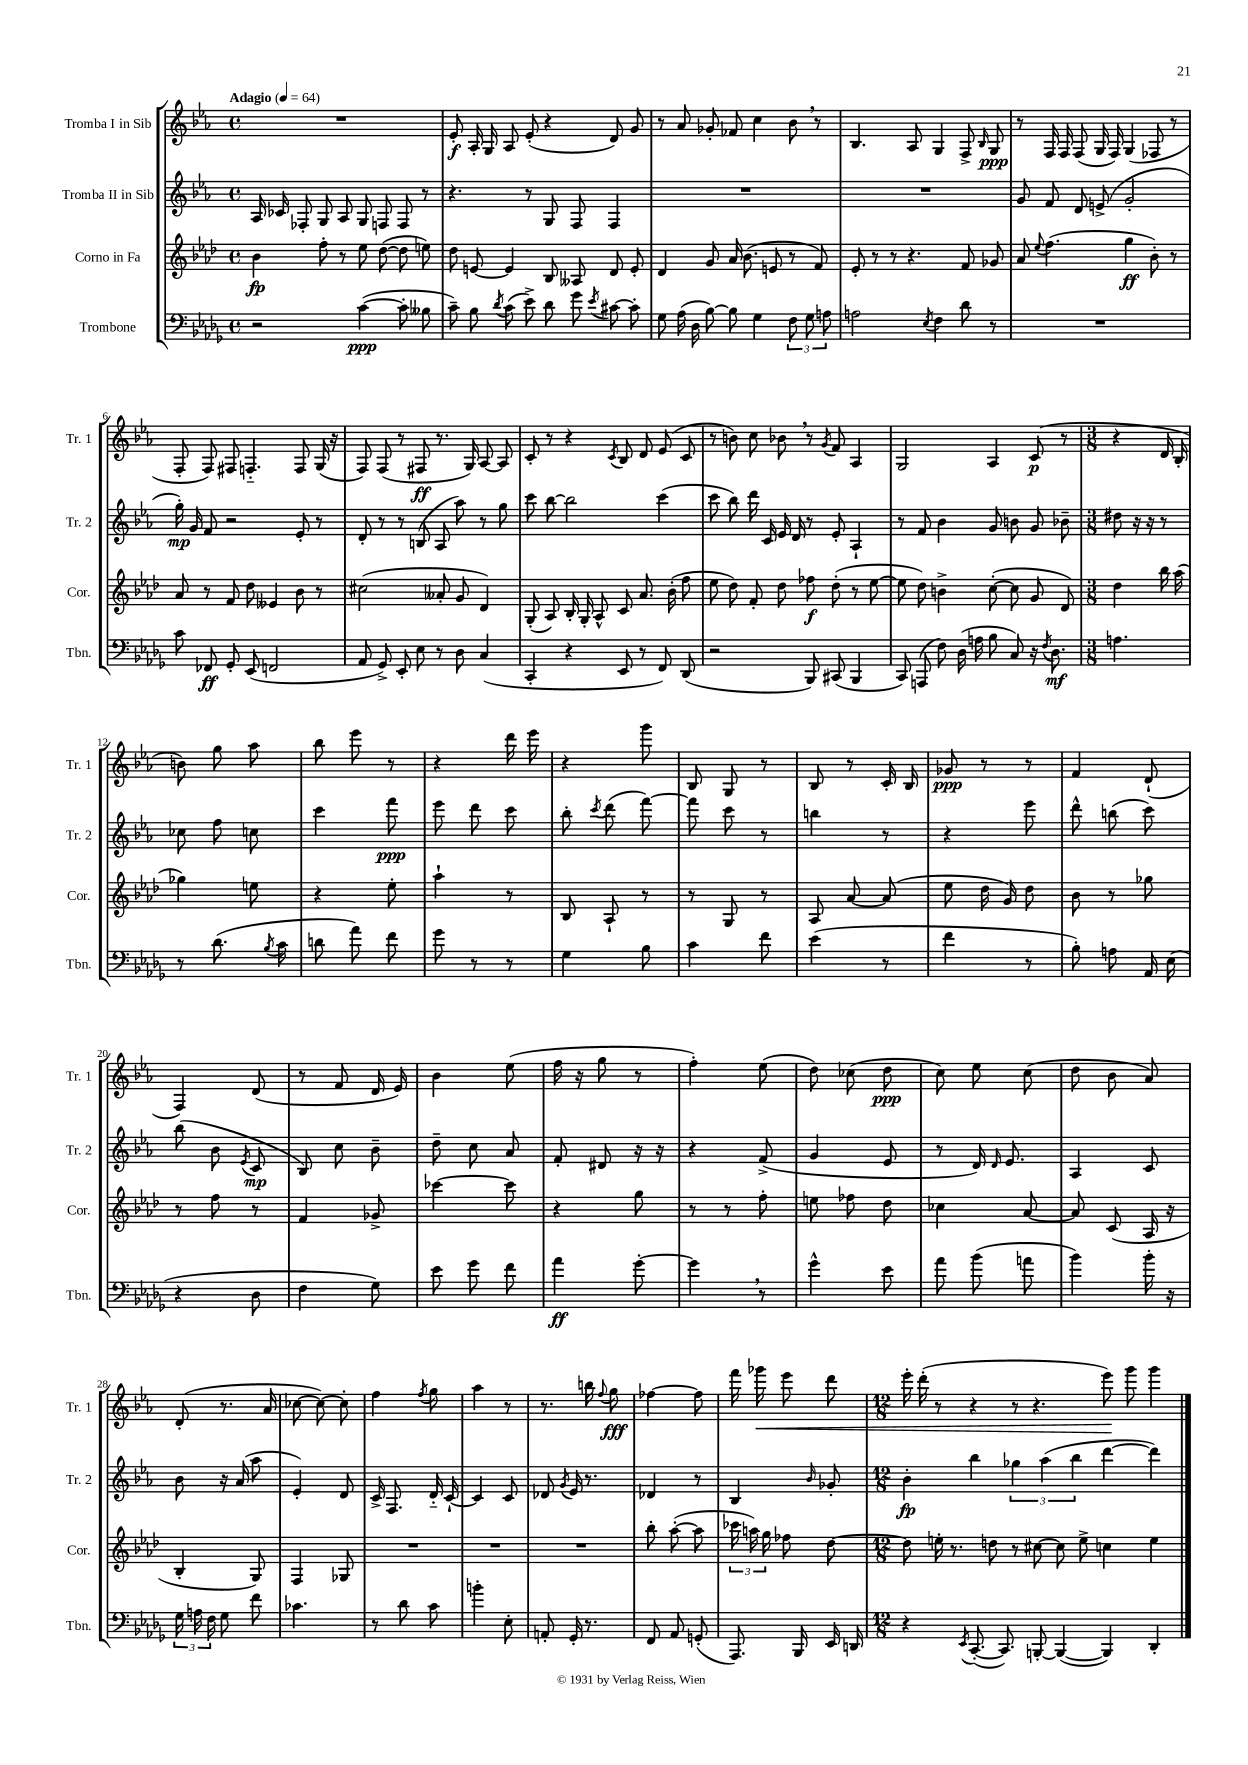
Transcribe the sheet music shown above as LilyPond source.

<<
\new StaffGroup <<
\new Staff = "s0" \with { instrumentName = "Tromba I in Sib" shortInstrumentName = "Tr. 1" } {
    \clef treble \key ees \major \defaultTimeSignature \time 4/4 \tempo "Adagio" 4 = 64
    \autoBeamOff R1 |
    ees'8-.\f aes16-. g16 aes8 ees'8-.( r4 d'8) g'8 |
    r8 aes'8 ges'8-. fes'8 c''4 bes'8 \breathe r8 |
    bes4. aes8 g4 f8-> \grace { bes16 } g8\ppp |
    r8 f16 f16 f8( g16 f16) g4( fes8 r8 |
    f8-. f8) fis8 f4.-_ f8 g16( r16 |
    f8) f8( r8 fis8\ff r8. g16) aes8~ aes8 |
    c'8-. r8 r4 \acciaccatura { c'8 } bes8 d'8 ees'8( c'8 |
    r8 b'8) c''8 bes'8 \breathe r8 \acciaccatura { g'8 } f'8 aes4 |
    g2 aes4 c'8\p( r8 |
    \numericTimeSignature \time 3/8 r4 d'16 bes16-. |
    b'8) g''8 aes''8 |
    bes''8 ees'''8 r8 |
    r4 d'''16 ees'''16 |
    r4 g'''8 |
    bes8 g8 r8 |
    bes8 r8 c'16-. bes16 |
    ges'8\ppp r8 r8 |
    f'4 d'8-!( |
    f4) d'8( |
    r8 f'8 d'16 ees'16) |
    bes'4 ees''8( |
    f''16 r16 g''8 r8 |
    f''4-.) ees''8( |
    d''8) ces''8( d''8\ppp |
    c''8) ees''8 c''8( |
    d''8 bes'8 aes'8) |
    d'8-.( r8. aes'16 |
    ces''8~ ces''8~) ces''8-. |
    f''4 \acciaccatura { f''8 } g''8 |
    aes''4 r8 |
    r8. b''16 \appoggiatura { f''8 } g''8\fff |
    fes''4~ fes''8 |
    f'''16 ges'''16\< ees'''8 d'''8 |
    \numericTimeSignature \time 12/8 ees'''16-. d'''16-.( r8 r4 r8 r4. ees'''8\!) g'''8 g'''4 \bar "|." |
}
\new Staff = "s1" \with { instrumentName = "Tromba II in Sib" shortInstrumentName = "Tr. 2" } {
    \clef treble \key ees \major \defaultTimeSignature \time 4/4
    \autoBeamOff aes16 ces'16 fes8-. g8 aes8 g8 f8 f8 r8 |
    r4. r8 g8 f8 f4 |
    R1 |
    R1 |
    g'8 f'8 d'8 e'8->( g'2-. |
    g''16-.\mp) g'16 f'8 r2 ees'8-. r8 |
    d'8-. r8 r8 b8( aes8 aes''8) r8 g''8 |
    c'''8 bes''8~ bes''2 c'''4( |
    c'''8 bes''8) d'''16 c'16 ees'16 d'16 r8 ees'8-. aes4-! |
    r8 f'8 bes'4 g'8 b'8 g'8 bes'8-- |
    \numericTimeSignature \time 3/8 dis''8 r16 r16 r8 |
    ces''8 f''8 c''8 |
    c'''4 f'''8\ppp |
    ees'''8 d'''8 c'''8 |
    bes''8-. \acciaccatura { c'''8 } d'''8( f'''8~) |
    f'''8 c'''8 r8 |
    b''4 r8 |
    r4 ees'''8 |
    d'''8-^ b''8( c'''8) |
    bes''8( bes'8 \acciaccatura { ees'8 } c'8\mp |
    bes8) c''8 bes'8-- |
    d''8-- c''8 aes'8 |
    f'8-. dis'8 r16 r16 |
    r4 f'8->( |
    g'4 ees'8 |
    r8 d'16) \grace { d'16 } ees'8. |
    aes4 c'8 |
    bes'8 r16 aes'16( aes''8 |
    ees'4-.) d'8 |
    c'16-> f8. d'16-_ c'16~-! |
    c'4 c'8 |
    des'8 \acciaccatura { g'8 } ees'16 r8. |
    des'4 r8 |
    bes4 \grace { bes'16 } ges'8-. |
    \numericTimeSignature \time 12/8 bes'4-.\fp bes''4 \tuplet 3/2 { ges''4 aes''4( bes''4 } d'''4~ d'''4) \bar "|." |
}
\new Staff = "s2" \with { instrumentName = "Corno in Fa" shortInstrumentName = "Cor." } {
    \clef treble \key aes \major \defaultTimeSignature \time 4/4
    \autoBeamOff bes'4\fp f''8-. r8 ees''8 des''8~( des''8 e''8) |
    des''8 e'8~ e'4 bes8 aeses8 des'8 e'8-. |
    des'4 g'8 aes'16 bes'8.( e'8 r8 f'8) |
    ees'8-. r8 r8 r4. f'8 ges'8 |
    aes'8 \appoggiatura { ees''8 } f''4.( g''4\ff bes'8-.) r8 |
    aes'8 r8 f'8 des''8 eeses'4 bes'8 r8 |
    cis''2( aeses'8-. g'8 des'4) |
    g8-.( aes8) bes16-. g16-. aes8-^ c'8 aes'8. bes'16-.( f''8 |
    ees''8 des''8) f'8-. des''8 fes''8\f des''8-.( r8 ees''8~ |
    ees''8 des''8) b'4-> c''8~-.( c''8 g'8 des'8) |
    \numericTimeSignature \time 3/8 des''4 bes''16 aes''16( |
    ges''4) e''8 |
    r4 ees''8-. |
    aes''4-! r8 |
    bes8 aes8-! r8 |
    r8 g8 r8 |
    aes8 aes'8~ aes'8( |
    ees''8 des''16 g'16) des''8 |
    bes'8 r8 ges''8 |
    r8 f''8 r8 |
    f'4 ges'8-> |
    ces'''4~ ces'''8 |
    r4 g''8 |
    r8 r8 f''8-. |
    e''8 fes''8 des''8 |
    ces''4 aes'8~ |
    aes'8 c'8( aes16 r16 |
    bes4-. g8) |
    f4 ges8 |
    R4. |
    R4. |
    R4. |
    bes''8-. aes''8~-.( aes''8 |
    \tuplet 3/2 { ces'''16 a''16) g''16 } fes''8 des''8~ |
    \numericTimeSignature \time 12/8 des''8 e''16-. r8. d''8 r8 cis''8~ cis''8 e''8-> c''4 e''4 \bar "|." |
}
\new Staff = "s3" \with { instrumentName = "Trombone" shortInstrumentName = "Tbn." } {
    \clef bass \key des \major \defaultTimeSignature \time 4/4
    \autoBeamOff r2 c'4~\ppp( c'8-. beses8 |
    c'8--) bes8 \acciaccatura { des'8 } c'8( ees'8->) des'8 ges'8 \acciaccatura { ees'8 } cis'8~ cis'8-. |
    ges8 aes16( des16 bes8~) bes8 ges4 \tuplet 3/2 { f8 ges8 a8 } |
    a2 \acciaccatura { ees8 } f4 des'8 r8 |
    R1 |
    c'8 fes,8\ff ges,8-. ees,8( f,2 |
    aes,8 ges,8->) ees,8-. ees8 r8 des8 c4( |
    c,4-. r4 ees,8 r8 f,8) des,8( |
    r2 bes,,8) cis,8( bes,,4 |
    c,8) a,,8( f8) des16( a16 bes8 c8) r16 \acciaccatura { f8 } des8.\mf |
    \numericTimeSignature \time 3/8 a4. |
    r8 des'8.( \acciaccatura { bes8 } c'16 |
    d'8 aes'8) f'8 |
    ges'8 r8 r8 |
    ges4 bes8 |
    c'4 f'8 |
    ees'4( r8 |
    f'4 r8 |
    bes8-.) a8 aes,16 ees16( |
    r4 des8 |
    f4 ges8) |
    ees'8 ges'8 f'8 |
    aes'4\ff ges'8~-. |
    ges'4 \breathe r8 |
    ges'4-^ ees'8 |
    aes'8 bes'8( a'8 |
    bes'4) bes'16-. r16 |
    \tuplet 3/2 { ges16 a16 f16 } ges8 f'8 |
    ces'4. |
    r8 des'8 c'8 |
    b'4-. ees8-. |
    a,8-. ges,16-. r8. |
    f,8 aes,8 g,8-.( |
    aes,,8.) bes,,16 ees,16 d,16 |
    \numericTimeSignature \time 12/8 r4 \acciaccatura { ees,8 } c,8.~-.( c,8.) b,,8~-. b,,4~( b,,4) des,4-. \bar "|." |
}
>>
>>
